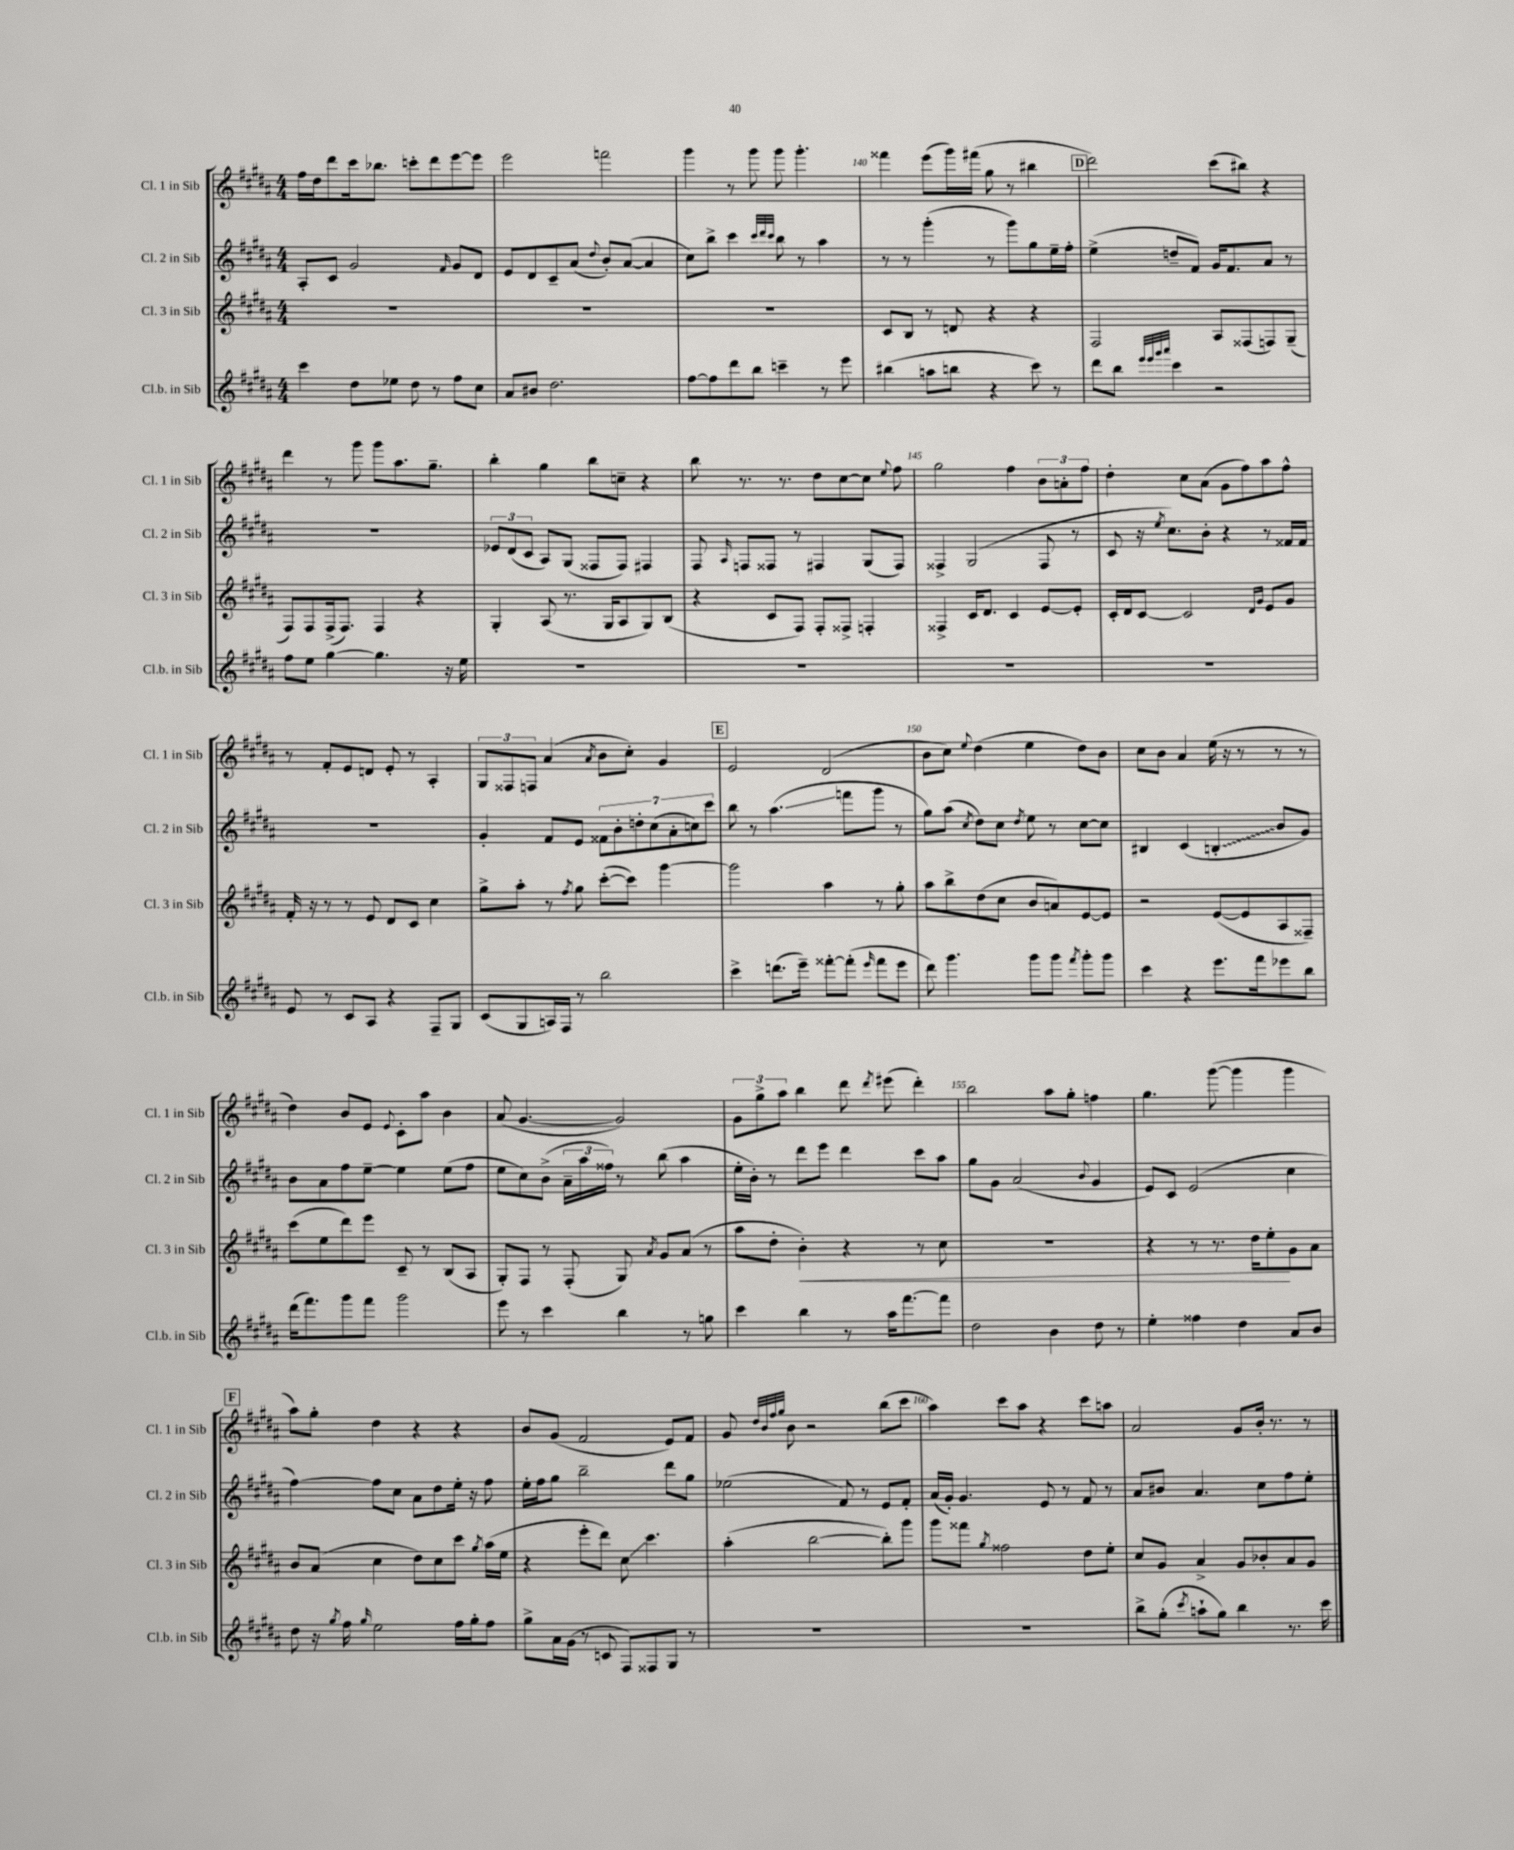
<<
\new StaffGroup <<
\new Staff = "s0" \with { instrumentName = "Cl. 1 in Sib" shortInstrumentName = "Cl. 1 in Sib" } {
    \clef treble \key b \major \numericTimeSignature \time 4/4
    \autoBeamOff fis''16[ dis''16 dis'''8 cis'''16 bes''8.] c'''8[-. dis'''8 e'''8~ e'''8] |
    e'''2 f'''2 |
    gis'''4 r8 gis'''8 gis'''8 gis'''4.-. |
    fisis'''4 e'''8[( gis'''16) fis'''16]( gis''8 r8 bis''4 |
    \mark \markup { \box "D" } dis'''2) cis'''8[( bis''8]) r4 |
    dis'''4 r8 gis'''8 gis'''8[ ais''8. gis''8.]-- |
    b''4-. gis''4 b''8[ c''8]-- r4 |
    b''8 r8. r8. dis''8[ cis''8~ cis''8] \appoggiatura { e''8 } fis''8 |
    gis''2 fis''4 \tuplet 3/2 { b'8[ a'8-. fis''8] } |
    dis''4-. cis''8[ ais'8]( gis'8[ fis''8) ais''8 fis''8]-^ |
    r8 fis'8[-. e'8 d'8] e'8-. r8 ais4-. |
    \tuplet 3/2 { gis8[ fisis8 f8] } ais'4( \acciaccatura { ais'8 } b'8[ cis''8]-.) gis'4 |
    \mark \markup { \box "E" } e'2 dis'2( |
    b'8[ cis''8]) \appoggiatura { e''8 } dis''4( e''4 dis''8[) b'8] |
    cis''8[ b'8] ais'4 e''16( r16 r8 r8 r8 |
    dis''4) b'8[ e'8] \appoggiatura { e'8 } cis'8[-. ais''8] b'4 |
    ais'8( gis'4.~ gis'2) |
    \tuplet 3/2 { gis'8[ gis''8-> ais''8] } b''4 dis'''8 \acciaccatura { dis'''8 } eis'''8( dis'''4-.) |
    b''2 ais''8[ gis''8]-. f''4 |
    gis''4. gis'''8~( gis'''4 gis'''4 |
    \mark \markup { \box "F" } ais''8[) gis''8]-. dis''4 r4 r4 |
    b'8[ gis'8]( fis'2 e'8[) fis'8] |
    gis'8 \grace { dis''32[ b'32 fis''32 gis''32] } b'8 r2 b''8[( cis'''8] |
    ais''4) cis'''8[ ais''8] r4 cis'''8[ a''8] |
    ais'2 gis'8[ b'16]-. r8. r8 \bar "|." |
}
\new Staff = "s1" \with { instrumentName = "Cl. 2 in Sib" shortInstrumentName = "Cl. 2 in Sib" } {
    \clef treble \key b \major \numericTimeSignature \time 4/4
    \autoBeamOff ais8[-. cis'8] gis'2 \grace { fis'16 } gis'8[ dis'8] |
    e'8[ dis'8 cis'8-- ais'8]( \appoggiatura { dis''8 } b'8[-.) ais'8]~( ais'4 |
    cis''8[) b''8]-> cis'''4 \grace { cis'''32[ dis'''32 cis'''32] } b''8 r8 ais''4 |
    r8 r8 gis'''4-.( r8 gis'''8[) gis''8 e''16-- fis''16]-. |
    \mark \markup { \box "D" } e''4->( d''8[-- fis'8]) gis'16[ fis'8. ais'8] r8 |
    R1 |
    \tuplet 3/2 { ees'8[ dis'8( cis'8] } ais8[) gis8]( fisis8[ fisis8]) fis4 |
    fis8 \grace { ais16 } f8[ fisis8] r8 fis4 gis8[( fis8]) |
    fisis4-> gis2( fisis8 r8 |
    cis'8 r16 \acciaccatura { e''8 } cis''8.[) b'8]-. r4 r8 fisis'16[ fisis'16] |
    R1 |
    gis'4-. fis'8[ e'8] \tuplet 7/4 { fisis'8[ b'8-. d''8-. cis''8( ais'8-. c''8) cis'''8] } |
    \mark \markup { \box "E" } b''8 r8 ais''4.\glissando( f'''8[ gis'''8] r8 |
    gis''8[) ais''8]( \acciaccatura { cis''8 } dis''8[) cis''8] \acciaccatura { dis''8 } e''8 r8 cis''8[~ cis''8] |
    bis4 cis'4( \once \override Glissando.style = #'zigzag b4-.\glissando b'8[ gis'8]) |
    b'8[ ais'8 fis''8 e''8]~-- e''4 e''8[( fis''8] |
    e''8[ cis''8) b'8]->( \tuplet 3/2 { ais'16[-- ais''16 fisis''16]) } r8 b''8( ais''4 |
    e''16[-. b'16]-.) r8 dis'''8[ e'''8] dis'''4 cis'''8[ ais''8] |
    gis''8[ gis'8] ais'2( \appoggiatura { b'8 } gis'4 |
    e'8[) cis'8] e'2( cis''4 |
    \mark \markup { \box "F" } fis''4~) fis''8[ cis''8] ais'8[ dis''8 e''16]-. r16 fis''8 |
    e''16[-. fis''16 gis''8] b''2-- dis'''8[ gis''8] |
    ees''2( fis'8) r8 e'8[ fis'8]-. |
    ais'16[( gis'16]-.) gis'4. e'8 r8 fis'8 r8 |
    ais'8[ bis'8] ais'4. cis''8[ fis''8 e''8]-. \bar "|." |
}
\new Staff = "s2" \with { instrumentName = "Cl. 3 in Sib" shortInstrumentName = "Cl. 3 in Sib" } {
    \clef treble \key b \major \numericTimeSignature \time 4/4
    \autoBeamOff R1 |
    R1 |
    R1 |
    cis'8[ b8] r8 d'8 r4 r4 |
    \mark \markup { \box "D" } fis2 ais8[ fisis8( f8) gis8]--( |
    fis8[) fis8 fis16->( fis8.]) fis4 r4 |
    gis4-. ais8( r8. gis16[ ais8 gis8) b8]( |
    r4 cis'8[ fis8]) fis8[-. fisis8]-> f4-. |
    fisis4-> cis'16[ dis'8.] cis'4 e'8[~ e'8]-. |
    cis'16[-. dis'16 cis'8]~ cis'2 \grace { dis'16[ gis'16] } e'8[ gis'8] |
    fis'16-. r16 r8 r8 e'8 dis'8[ cis'8] cis''4 |
    gis''8[-> ais''8]-. r8 \acciaccatura { fis''8 } gis''8 cis'''8[~-.( cis'''8]) gis'''4~ |
    \mark \markup { \box "E" } gis'''2 ais''4 r8 gis''8-. |
    ais''8[ b''8-> dis''8( cis''8] b'8[ a'8) e'8~ e'8] |
    r2 e'8[~( e'8 ais8 fisis8]--) |
    cis'''8[( e''8 dis'''8) e'''8] cis'8-- r8 b8[( ais8] |
    gis8[-.) fis8] r8 fis8-.( gis8) \acciaccatura { ais'8 } gis'8[ ais'8]( r8 |
    ais''8[ dis''8]-. b'4-.\<) r4 r8 cis''8 |
    R1 |
    r4 r8 r8. dis''16[ e''8-.\! gis'8 ais'8] |
    \mark \markup { \box "F" } b'8[ ais'8]( cis''4 dis''8[) cis''8 cis'''8] \acciaccatura { gis''8 } ais''16[( e''16] |
    r4 e'''8[-. dis'''8]) cis''8\glissando cis'''4. |
    ais''4-.( b''2~ b''8[-.) gis'''8] |
    gis'''8[ fisis'''8] \acciaccatura { gis''8 } fisis''2 dis''8[ e''8]-. |
    cis''8[ gis'8] ais'4-> gis'8[ bes'8-. ais'8 gis'8] \bar "|." |
}
\new Staff = "s3" \with { instrumentName = "Cl.b. in Sib" shortInstrumentName = "Cl.b. in Sib" } {
    \clef treble \key b \major \numericTimeSignature \time 4/4
    \autoBeamOff cis'''4 dis''8[ ees''8] dis''8 r8 fis''8[ cis''8] |
    ais'8[ bis'8] dis''2. |
    fis''8[~ fis''8 dis'''8 b''8] c'''4-- r8 e'''8 |
    bis''4( a''8[ b''8] r4 cis'''8) r8 |
    \mark \markup { \box "D" } dis'''8[ b''8] \grace { e'''32[ e'''32 gis'''32 ais'''32] } cis'''4 r2 |
    fis''8[ e''8] gis''4~ gis''4. r16 e''16 |
    R1 |
    R1 |
    R1 |
    R1 |
    e'8 r8 cis'8[ ais8] r4 fis8[-- gis8] |
    cis'8[( gis8 a16) fis16] r8 b''2 |
    \mark \markup { \box "E" } cis'''4-> d'''8.[( e'''16]--) fisis'''8[~-. fisis'''8]-.( \grace { e'''16 } fisis'''8[ e'''8] |
    dis'''8) gis'''4. gis'''8[ gis'''8] \acciaccatura { fis'''8 } gis'''8[-. gis'''8] |
    cis'''4 r4 e'''8.[ fis'''16 ees'''8 b''8] |
    dis'''16[( fis'''8.) gis'''8 fis'''8] gis'''2 |
    e'''8 r8 cis'''4 b''4 r8 g''8 |
    cis'''4 b''4 r8 ais''16[ fis'''8.~ fis'''8] |
    dis''2 b'4 dis''8 r8 |
    e''4-. fisis''4 dis''4 ais'8[ b'8] |
    \mark \markup { \box "F" } dis''8 r16 \acciaccatura { gis''8 } fis''16 \grace { gis''16 } e''2 fis''16[ gis''16-. fis''8] |
    gis''8[-> ais'16 gis'16]( r8 c'8 fis8[) fisis8 gis8] r8 |
    R1 |
    R1 |
    b''8[-> gis''8]-.( \acciaccatura { cis'''8 } a''8[-! gis''8]) b''4 r8. cis'''16 \bar "|." |
}
>>
>>
\layout { \context { \Score currentBarNumber = #137 \override BarNumber.break-visibility = ##(#f #t #t) barNumberVisibility = #(every-nth-bar-number-visible 5) } }
